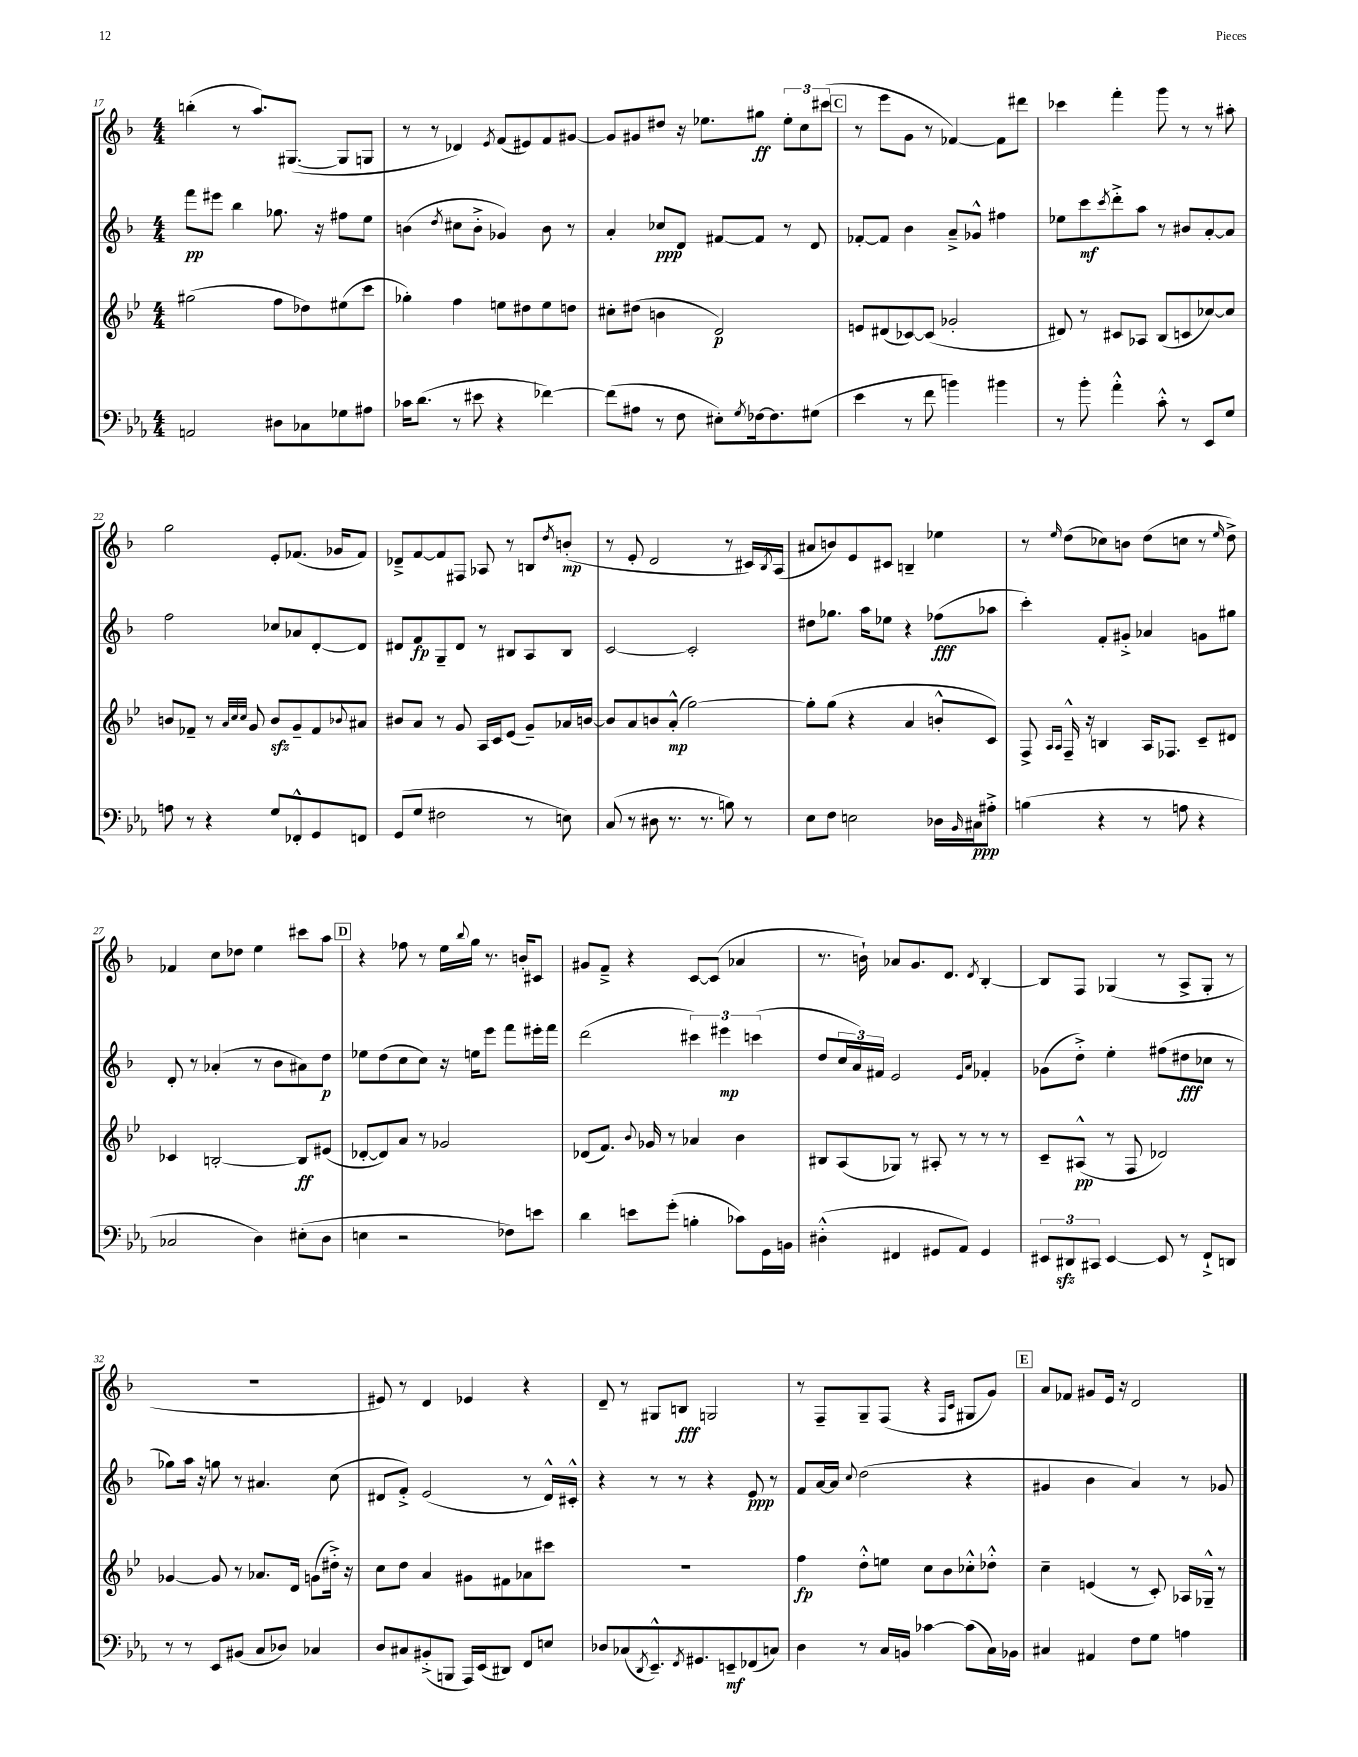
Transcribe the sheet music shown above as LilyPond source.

<<
\new StaffGroup <<
\new Staff = "s0" {
    \clef treble \key f \major \numericTimeSignature \time 4/4
    b''4-.( r8 a''8.) gis8.~( gis8 g8 |
    r8 r8 des'4) \acciaccatura { e'8 } f'8( eis'8) f'8 gis'8~ |
    gis'8 gis'8 dis''8 r16 ees''8. gis''8\ff \tuplet 3/2 { ees''8-. c''8 cis'''8( } |
    \mark \markup { \box "C" } r8 e'''8 g'8 r8 fes'4~) fes'8 dis'''8 |
    ces'''4 f'''4-. g'''8 r8 r8 ais''8-. |
    g''2 e'8-. fes'8.( ges'16 fes'8) |
    des'8---> f'8~ f'8 fis8 aes8 r8 b8 \acciaccatura { d''8 } b'8-.\mp( |
    r8 e'8-. d'2 r8 cis'16) \acciaccatura { bes8 } a16( |
    ais'8 b'8) e'8 cis'8 b4-- ees''4 |
    r8 \grace { e''16 } d''8( ces''8) b'8 d''8( c''8 r8 \grace { e''16 } d''8->) |
    fes'4 c''8 des''8 e''4 cis'''8 a''8 |
    \mark \markup { \box "D" } r4 fes''8 r8 e''16 \appoggiatura { bes''8 } g''16 r8. b'16-. cis'8 |
    gis'8 f'8---> r4 c'8~ c'8( aes'4 |
    r8. b'16-!) aes'8 g'8. d'8. \acciaccatura { d'8 } bes4~-. |
    bes8 f8 ges4( r8 a8-> ges8-. r8 |
    R1 |
    eis'8) r8 d'4 ees'4 r4 |
    d'8-- r8 gis8 b8\fff g2 |
    r8 f8-- g8-- f8( r4 \grace { f16 c'16 } gis8 g'8) |
    \mark \markup { \box "E" } a'8 fes'8 gis'8 e'16 r16 d'2 \bar "|." |
}
\new Staff = "s1" {
    \clef treble \key f \major \numericTimeSignature \time 4/4
    f'''8\pp eis'''8 bes''4 ges''8. r16 fis''8 e''8 |
    b'4( \acciaccatura { d''8 } cis''8 b'8-.-> ges'4) b'8 r8 |
    a'4-. ces''8\ppp d'8 fis'8~ fis'8 r8 d'8 |
    \mark \markup { \box "C" } fes'8~-. fes'8 bes'4 a'8---> ges'8-^ fis''4 |
    ees''8 c'''8\mf \acciaccatura { c'''8 } d'''8-.-> a''8 r8 bis'8 a'8~-. a'8 |
    f''2 ces''8 aes'8 d'8~-. d'8 |
    dis'8 f'8\fp g8-- dis'8 r8 bis8 a8 bis8 |
    c'2~ c'2-. |
    dis''8 ges''8. a''16 ees''8 r4 fes''8\fff( aes''8 |
    c'''4-.) f'8-. gis'8-.-> aes'4 g'8 gis''8 |
    d'8-. r8 aes'4-.( r8 bes'8 ais'8) d''8\p |
    \mark \markup { \box "D" } ees''8 d''8( c''8 c''8) r16 e''16 e'''8 f'''8 eis'''16-. f'''16 |
    d'''2( \tuplet 3/2 { cis'''4) eis'''4\mp c'''4( } |
    d''8 \tuplet 3/2 { c''16 a'16) fis'16 } e'2 \grace { e'16 a'16 } fes'4-. |
    ges'8( d''8-.->) e''4-. fis''8( dis''8\fff ces''8 r8 |
    ges''8) a''16 r16 g''8 r8 ais'4. c''8( |
    dis'8 f'8-.->) e'2( r8 dis'16-^) cis'16-.-^ |
    r4 r8 r8 r4 e'8\ppp r8 |
    f'8 a'16~ a'16 \appoggiatura { c''8 } d''2( r4 |
    \mark \markup { \box "E" } gis'4 bes'4 a'4) r8 ges'8 \bar "|." |
}
\new Staff = "s2" {
    \clef treble \key bes \major \numericTimeSignature \time 4/4
    gis''2( f''8 des''8) eis''8( c'''8 |
    ges''4-.) f''4 e''8 dis''8 e''8 d''8 |
    cis''8-. dis''8( b'4 d'2\p) |
    \mark \markup { \box "C" } e'8 dis'8( ces'8~) ces'8( ges'2-. |
    dis'8) r8 cis'8 aes8 bes8( c'8 ces''8~) ces''8 |
    b'8 fes'8-- r8 \grace { a'32 c''32 c''32 } g'8 b'8\sfz g'8-- fes'8 \appoggiatura { bes'8 } ais'8 |
    bis'8 a'8 r8 g'8 a16 c'16 ees'8( g'8--) aes'16 b'16~ |
    b'8 a'8 b'8 a'8-.-^\mp( g''2~) |
    g''8-. g''8( r4 a'4 b'8-.-^ c'8) |
    f8-> \grace { a16 a16 } f16---^ r16 b4 a16 fes8. c'8-- dis'8 |
    ces'4 b2~-. b8\ff eis'8( |
    \mark \markup { \box "D" } des'8~-. des'8) a'8 r8 ges'2 |
    des'8( f'8.) \appoggiatura { bes'8 } ges'16 r8 aes'4 bes'4 |
    bis8 a8( ges8) r8 ais8-. r8 r8 r8 |
    c'8-- ais8-^\pp( r8 f8 des'2) |
    ges'4~ ges'8 r8 aes'8. d'16 g'8( dis''16-.->) r16 |
    c''8 d''8 a'4 gis'8 fis'8 aes'8 cis'''8 |
    R1 |
    f''4\fp d''8-.-^ e''8 c''8 bes'8 ces''8-.-^ des''8-.-^ |
    \mark \markup { \box "E" } c''4-- e'4( r8 c'8-.) aes16 ges16---^ r8 \bar "|." |
}
\new Staff = "s3" {
    \clef bass \key ees \major \numericTimeSignature \time 4/4
    a,2 dis8 ces8 ges8 ais8 |
    ces'16 d'8.( r8 eis'8 r4 fes'4~) |
    fes'8( ais8 r8 f8 eis8-.) \acciaccatura { g8 } fes16~ fes8. gis8( |
    \mark \markup { \box "C" } ees'4 r8 f'8 b'4) bis'4 |
    r8 bes'8-. aes'4-.-^ c'8-.-^ r8 ees,8 g8 |
    a8 r8 r4 g8 fes,8-.-^ g,8 f,8 |
    g,8( g8 fis2 r8 e8) |
    c8( r8 dis8 r8. r8. b8) r8 |
    ees8 f8 e2 des16 \grace { bes,16 } cis16\ppp ais8-.-> |
    b4( r4 r8 a8 r4 |
    ces2 d4) eis8-.( d8 |
    \mark \markup { \box "D" } e4 r2 fes8) e'8 |
    d'4 e'8 g'8-.( b4-. ces'8) g,16 b,16 |
    dis4-.-^( fis,4 gis,8 aes,8) gis,4 |
    \tuplet 3/2 { eis,8 dis,8\sfz cis,8 } eis,4~ eis,8 r8 f,8-!-> d,8 |
    r8 r8 ees,8 bis,8( c8 des8) ces4 |
    d8 cis8 bis,8-.->( b,,8 aes,,16) ees,16( dis,8) f,8 e8 |
    des8 ces8( \acciaccatura { d,8 } ees,8.---^) \acciaccatura { f,8 } gis,8. e,8--\mf fes,8( c8) |
    d4 r8 c16 b,16 ces'4~ ces'8( c16) bes,16 |
    \mark \markup { \box "E" } cis4 ais,4 f8 g8 a4 \bar "|." |
}
>>
>>
\layout { \context { \Score currentBarNumber = #17 } }
